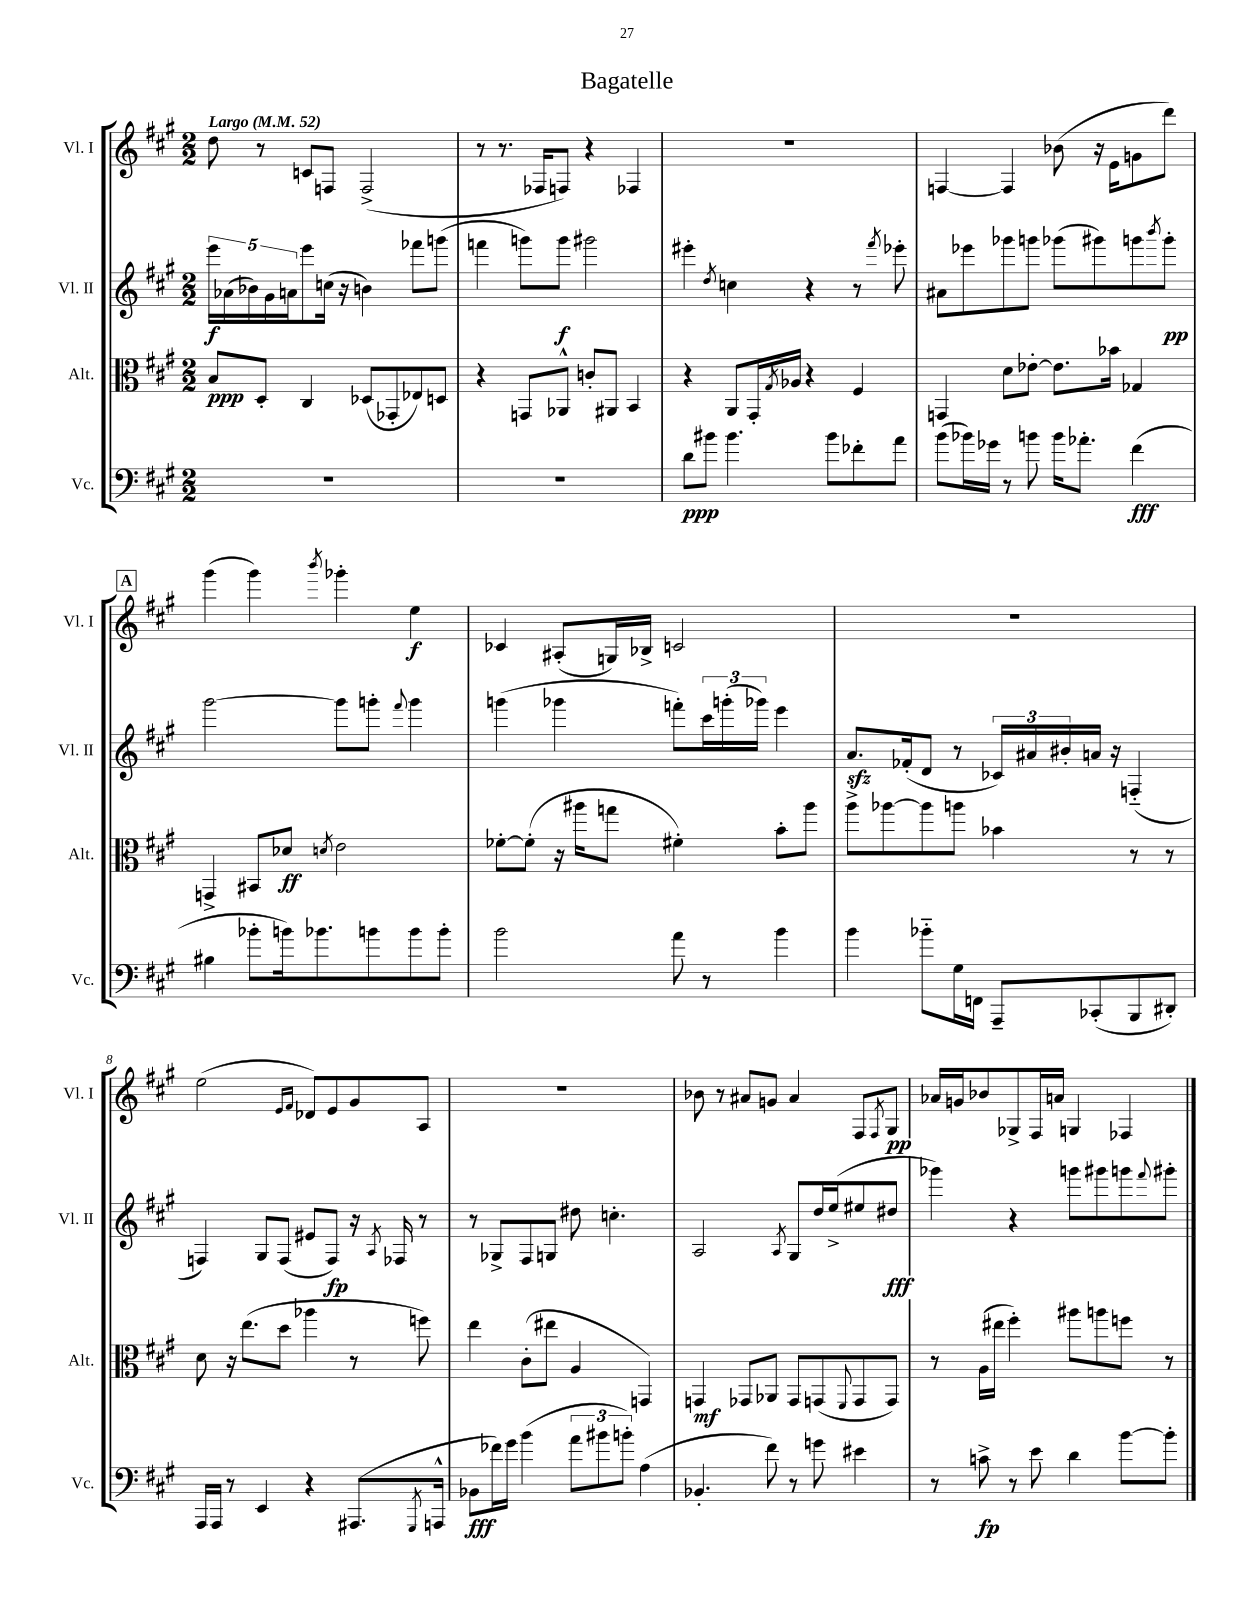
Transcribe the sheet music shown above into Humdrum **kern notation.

**kern	**dynam	**kern	**dynam	**kern	**dynam	**kern	**dynam
*part4	*part4	*part3	*part3	*part2	*part2	*part1	*part1
*staff4	*staff4	*staff3	*staff3	*staff2	*staff2	*staff1	*staff1
*I"Vc.	*	*I"Alt.	*	*I"Vl. II	*	*I"Vl. I	*
*I'Vc.	*	*I'Alt.	*	*I'Vl. II	*	*I'Vl. I	*
*clefF4	*	*clefC3	*	*clefG2	*	*clefG2	*
*k[f#c#g#]	*	*k[f#c#g#]	*	*k[f#c#g#]	*	*k[f#c#g#]	*
*M2/2	*	*M2/2	*	*M2/2	*	*M2/2	*
*MM52	*	*MM52	*	*MM52	*	*MM52	*
=1	=1	=1	=1	=1	=1	=1	=1
!	!	!	!	!	!	!LO:TX:a:B:t=Largo	!
1r	.	8B/L	ppp	20eee\LL	f	8dd\	.
.	.	.	.	(20a-X\	.	.	.
.	.	.	.	20b-X\)	.	.	.
.	.	8D'/J	.	.	.	8r	.
.	.	.	.	20g#\	.	.	.
.	.	.	.	20an\J	.	.	.
.	.	4C#/	.	8eee\	.	8cn/L	.
.	.	.	.	(16ccn\Jk	.	8Fn/J	.
.	.	.	.	16r	.	.	.
.	.	(8D-X/L	.	4bn\)	.	(2F^/	.
.	.	8GG-X'/	.	.	.	.	.
.	.	8E-X/)	.	8fff-X\L	.	.	.
.	.	8Dn/J	.	(8gggn\J	.	.	.
=2	=2	=2	=2	=2	=2	=2	=2
1r	.	4r	.	4fffn\	.	8r	.
.	.	.	.	.	.	8.r	.
.	.	8GGn/L	.	8gggn\L)	.	.	.
.	.	.	.	.	.	16F-X/KL	.
.	.	8AA-X^^/J	.	8ggg\J	f	8Fn/J)	.
.	.	8cn'/L	.	2ggg#X\	.	4r	.
.	.	8AA#X/J	.	.	.	.	.
.	.	4BB/	.	.	.	4F-X/	.
=3	=3	=3	=3	=3	=3	=3	=3
8d\L	ppp	4r	.	4eee#X'\	.	1r	.
8b#X\J	.	.	.	.	.	.	.
.	.	.	.	8qdd/	.	.	.
4.b#\	.	8AA/L	.	4ccn\	.	.	.
.	.	16GG#'/L	.	.	.	.	.
.	.	8qG#/	.	.	.	.	.
.	.	16A-X/JJ	.	.	.	.	.
.	.	4r	.	4r	.	.	.
8b#\L	.	.	.	.	.	.	.
8f-X'\	.	4F#/	.	8r	.	.	.
.	.	.	.	8qfff#/	.	.	.
8a\J	.	.	.	8eee-X'\	.	.	.
=4	=4	=4	=4	=4	=4	=4	=4
(8b\L	.	4GGn/	.	8a#X\L	.	[4Fn/	.
16b-X\L)	.	.	.	8eee-X\	.	.	.
16g-X\JJ	.	.	.	.	.	.	.
8r	.	8d\L	.	8ggg-X\	.	4F/]	.
8bn\	.	[8e-X'\J	.	8gggn\J	.	.	.
16b\KL	.	8.e-\L]	.	(8ggg-X\L	.	(8b-X\	.
8.a-X'\J	.	.	.	.	.	.	.
.	.	.	.	8ggg#X\)	.	16r	.
.	.	16b-X\Jk	.	.	.	16e\KL	.
(4f#\	fff	4G-X/	.	8gggn\	.	8gn\	.
.	.	.	.	8qbbb/	.	.	.
.	.	.	.	8ggg'\J	pp	8ddd\J)	.
!!LO:LB:g=z
!!LO:REH:place=s1:t=A
=5	=5	=5	=5	=5	=5	=5	=5
4B#X\	.	4GGn^/	.	[2ggg#\	.	(4ggg#\	.
8b-X'\L	.	8BB#X/L	.	.	.	4ggg#\)	.
16bn\k)	.	8d-X/J	ff	.	.	.	.
8.b-X\	.	.	.	.	.	.	.
.	.	8qdn/	.	.	.	8qbbb/	.
.	.	2e\	.	8ggg#\L]	.	4ggg-X'\	.
8bn\	.	.	.	8gggn'\J	.	.	.
.	.	.	.	8qqfff#/	.	.	.
8b\	.	.	.	4ggg\	.	4ee\	f
8b'\J	.	.	.	.	.	.	.
=6	=6	=6	=6	=6	=6	=6	=6
2b\	.	[8f-X'\L	.	(4gggn\	.	4c-X/	.
.	.	(8f-'\J]	.	.	.	.	.
.	.	16r	.	4ggg-X\	.	(8A#X'/L	.
.	.	16aa#X\KL	.	.	.	.	.
.	.	8ggn\J	.	.	.	16Gn/L)	.
.	.	.	.	.	.	16B-X^/JJ	.
8a\	.	4f#X'\)	.	8fffn'\L)	.	2cn/	.
8r	.	.	.	24ccc#\L	.	.	.
.	.	.	.	(24gggn'\	.	.	.
.	.	.	.	24ggg-X\JJ)	.	.	.
4b\	.	8b'\L	.	4eee\	.	.	.
.	.	8aa#\J	.	.	.	.	.
=7	=7	=7	=7	=7	=7	=7	=7
4b\	.	8aa^\L	.	8.azz/L	.	1r	.
.	.	[8aa-X\	.	.	.	.	.
.	.	.	.	(16f-X'/k	.	.	.
8b-X\L	.	8aa-\]	.	8d/J	.	.	.
16G#\L	.	8aan\J	.	8r	.	.	.
16FFn\JJ	.	.	.	.	.	.	.
8AAA~/L	.	4b-X\	.	24c-X/LL)	.	.	.
.	.	.	.	24a#X/	.	.	.
.	.	.	.	24b#X'/	.	.	.
(8CC-X'/	.	.	.	16an/JJ	.	.	.
.	.	.	.	16r	.	.	.
8BBB/	.	8r	.	(4Fn/	.	.	.
8DD#X'/J)	.	8r	.	.	.	.	.
!!LO:LB:g=z
=8	=8	=8	=8	=8	=8	=8	=8
16AAA/LL	.	8d\	.	4Fn/)	.	(2ee\	.
16AAA/JJ	.	.	.	.	.	.	.
8r	.	16r	.	.	.	.	.
.	.	(8.ee\L	.	.	.	.	.
4EE/	.	.	.	8G#/L	.	.	.
.	.	8dd\J	.	(8F/J	.	.	.
.	.	.	.	.	.	16qqe/LL	.
.	.	.	.	.	.	16qqf#/JJ	.
4r	.	4aa-X\	.	8e#X/L	.	8d-X/L)	.
.	.	.	.	8F/J)	fp	8e/	.
(8.AAA#X/L	.	8r	.	16r	.	8g#/	.
.	.	.	.	8qA/	.	.	.
.	.	.	.	16F-X/	.	.	.
.	.	8ffn\)	.	8r	.	8A/J	.
8qGGG#/	.	.	.	.	.	.	.
16AAAn^^/Jk	.	.	.	.	.	.	.
=9	=9	=9	=9	=9	=9	=9	=9
8BB-X\L	fff	4ee\	.	8r	.	1r	.
16f-X\L)	.	.	.	8G-X^/L	.	.	.
16g#\JJ	.	.	.	.	.	.	.
(4b\	.	(8c#'\L	.	8F#/	.	.	.
.	.	8ee#X\J	.	8Gn/J	.	.	.
12a\L	.	4A/	.	8dd#X\	.	.	.
12b#X\	.	.	.	.	.	.	.
.	.	.	.	4.ccn'\	.	.	.
12bn'\J)	.	.	.	.	.	.	.
(4A\	.	4GGn/)	.	.	.	.	.
=10	=10	=10	=10	=10	=10	=10	=10
4.BB-X'/	.	4GGn/	mf	2A/	.	8b-X\	.
.	.	.	.	.	.	8r	.
.	.	8GG-X/L	.	.	.	8a#X/L	.
8f#\)	.	8AA-X/J	.	.	.	8gn/J	.
.	.	.	.	8qA/	.	.	.
8r	.	8GG-/L	.	8G#/L	.	4a#/	.
8gn\	.	(8GGn/	.	16dd/L	.	.	.
.	.	.	.	(16ee^/J	.	.	.
.	.	8qqFF#/	.	.	.	.	.
4e#X\	.	8GG/	.	8ee#X/	.	8F#/L	.
.	.	.	.	.	.	8qF#/	.
.	.	8GG/J)	.	8dd#X/J	fff	8G#/J	pp
=11	=11	=11	=11	=11	=11	=11	=11
8r	.	8r	.	4ggg-X\)	.	16a-X/LL	.
.	.	.	.	.	.	16gn/J	.
8cn^\	fp	(16A\LL	.	.	.	8b-X/	.
.	.	16ee#X\JJ	.	.	.	.	.
8r	.	4ff#'\)	.	4r	.	8G-X^/	.
8e\	.	.	.	.	.	16F#/L	.
.	.	.	.	.	.	16an/JJ	.
4d\	.	8aa#X\L	.	8gggn\L	.	4Gn/	.
.	.	8aan\	.	8ggg#X\	.	.	.
[8b\L	.	8ffn\J	.	8gggn\	.	4F-X/	.
.	.	.	.	8qqfff#/	.	.	.
8b'\J]	.	8r	.	8ggg#X'\J	.	.	.
==	==	==	==	==	==	==	==
*-	*-	*-	*-	*-	*-	*-	*-
